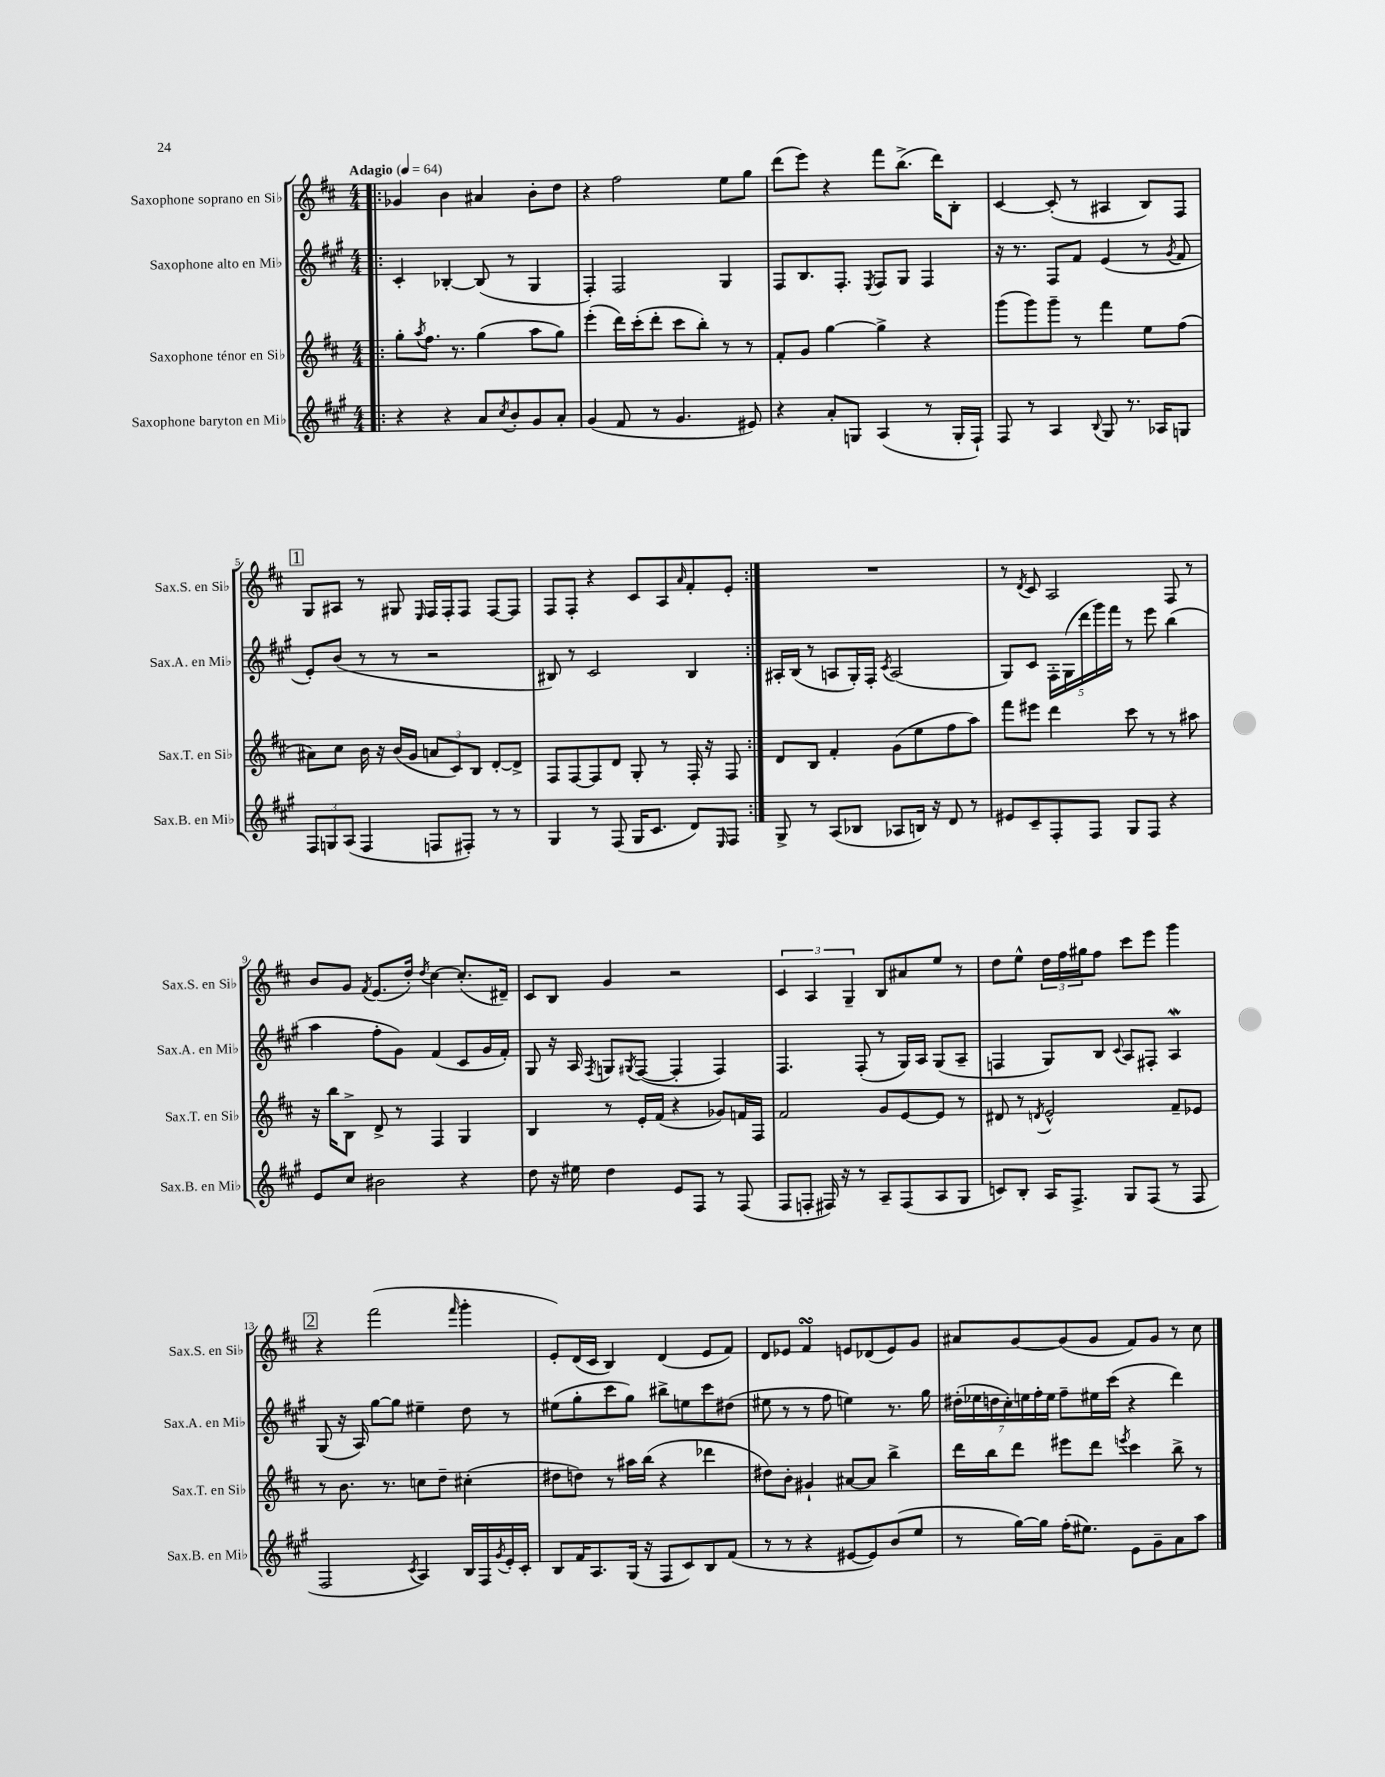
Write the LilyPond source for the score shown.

<<
\new StaffGroup <<
\new Staff = "s0" \with { instrumentName = "Saxophone soprano en Sib" shortInstrumentName = "Sax.S. en Sib" } {
    \clef treble \key d \major \numericTimeSignature \time 4/4 \tempo "Adagio" 4 = 64
    \repeat volta 2 { \bar ".|:" ges'4 b'4 ais'4 b'8-. d''8 |
    r4 fis''2 e''8 g''8 |
    d'''8( e'''8) r4 fis'''8 b''8.->( d'''16) b8-. |
    cis'4~ cis'8-.( r8 ais4 b8) fis8 |
    \mark \markup { \box "1" } g8 ais8 r8 gis8 \grace { e16 } fis16 fis16-. fis8 fis8~ fis8 |
    fis8 fis8-. r4 cis'8 a8 \grace { a'16 } fis'8-. e'8-. | }
    R1 |
    r8 \acciaccatura { d'8 } cis'8 a2 fis8 r8 |
    b'8 g'8 \acciaccatura { fis'8 } e'8.( d''16-.) \acciaccatura { d''8 } cis''4~ cis''8.-.( dis'16--) |
    cis'8 b8 g'4 r2 |
    \tuplet 3/2 { cis'4 a4 g4-- } b8 ais'8 e''8 r8 |
    d''8 e''8-^ \tuplet 3/2 { d''16 fis''16 gis''16 } fis''8 cis'''8 e'''8 g'''4 |
    \mark \markup { \box "2" } r4 fis'''2( \grace { fis'''16 } g'''4-. |
    e'8-.) d'16( cis'16 b4) d'4( e'8 fis'8) |
    d'8 ees'8 fis'4\turn e'8 des'8( e'8) g'8 |
    ais'8 g'8~ g'8( g'8 fis'8) g'8 r8 cis''8 \bar "|." |
}
\new Staff = "s1" \with { instrumentName = "Saxophone alto en Mib" shortInstrumentName = "Sax.A. en Mib" } {
    \clef treble \key a \major \numericTimeSignature \time 4/4
    \repeat volta 2 { \bar ".|:" cis'4-. bes4~-. bes8( r8 gis4 |
    fis4-.) fis2 gis4 |
    fis8 b8. fis8.-. \acciaccatura { e8 } fis8 gis8 fis4 |
    r16 r8. fis8 fis'8 e'4( r8 \acciaccatura { gis'8 } fis'8 |
    \mark \markup { \box "1" } e'8-.) b'8( r8 r8 r2 |
    bis8) r8 cis'2 bis4 | }
    ais16-. b16( r8 a8 gis16-.) fis16-. \acciaccatura { cis'8 } a2( |
    gis8) cis'8 \tuplet 5/4 { fis16-. gis16( d'''16 gis'''16) fis'''16 } r8 e'''8 b''4( |
    a''4 fis''8-. gis'8) fis'4( cis'8 gis'16 fis'16-.) |
    gis8 r16 a16 \acciaccatura { fis8 } g8 \acciaccatura { gis8 } fis8~( fis4-. fis4) |
    fis4. fis8-.( r8 gis16) a16 gis8( a8-- |
    f4 gis8) b8 \appoggiatura { cis'8 } a8 fis8-. a4\mordent |
    \mark \markup { \box "2" } gis8( r16 a16) gis''8~ gis''8 eis''4-- d''8 r8 |
    eis''8( gis''8-. cis'''8 gis''8) bis''8-> e''8 cis'''8 dis''8( |
    eis''8 r8 r8 fis''8 e''4) r8. gis''16 |
    \tuplet 7/4 { dis''16-.( ees''16 d''16 cis''16-.) e''16 fis''16-. e''16 } fis''8-- eis''16 cis'''16( r4 d'''4) \bar "|." |
}
\new Staff = "s2" \with { instrumentName = "Saxophone ténor en Sib" shortInstrumentName = "Sax.T. en Sib" } {
    \clef treble \key d \major \numericTimeSignature \time 4/4
    \repeat volta 2 { \bar ".|:" g''8-. \acciaccatura { a''8 } fis''8. r8. g''4( a''8 g''8) |
    e'''4-.( d'''16) cis'''16-.( d'''8-. cis'''8 b''8-.) r8 r8 |
    fis'8-. g'8 g''4~ g''4-> r4 |
    g'''8( g'''8) g'''8-- r8 fis'''4 e''8 fis''8( |
    \mark \markup { \box "1" } ais'8) cis''8 b'16 r16 b'16( g'16 \tuplet 3/2 { a'8 cis'8) b8 } d'8~-. d'8-> |
    fis8 fis8~ fis8 d'8 g8-. r8 fis16-. r16 fis8 | }
    d'8 b8 fis'4-. g'8( e''8 fis''8 a''8) |
    fis'''8 eis'''8 d'''4 cis'''8 r8 r8 ais''8 |
    r16 b''16 b8-> d'8-> r8 fis4 g4 |
    b4 r8 e'16-. fis'16( r4 ges'8) f'16 fis16 |
    fis'2 g'8 e'8~ e'8 r8 |
    dis'8 r8 \acciaccatura { d'8 } e'2-^ fis'8-- ees'8 |
    \mark \markup { \box "2" } r8 b'8. r8. c''8 d''8-- cis''4-.( |
    dis''8 d''8) r8 ais''16 b''16( r4 des'''4 |
    dis''8) b'8-. gis'4-! ais'8~ ais'8 b''4-> |
    d'''16 b''16 d'''8 eis'''8 d'''8 \acciaccatura { e'''8 } cis'''4 b''8-> r8 \bar "|." |
}
\new Staff = "s3" \with { instrumentName = "Saxophone baryton en Mib" shortInstrumentName = "Sax.B. en Mib" } {
    \clef treble \key a \major \numericTimeSignature \time 4/4
    \repeat volta 2 { \bar ".|:" r4 r4 a'8 \acciaccatura { cis''8 } b'8-. gis'8 a'8-. |
    gis'4( fis'8 r8 gis'4. eis'8) |
    r4 a'8-. g8 a4( r8 g16-. fis16-!) |
    fis8 r8 a4 \appoggiatura { b8 } gis8 r8. aes16 g8 |
    \mark \markup { \box "1" } \tuplet 3/2 { fis8 g8 a8( } fis4 f8 fis8-.) r8 r8 |
    gis4 r8 fis8( gis16 cis'8. d'8) \grace { e16 } fis8 | }
    gis8-> r8 a8( bes8 aes8 b16) r16 d'8 r8 |
    eis'8 cis'8-- fis8-. fis8 gis8 fis8 r4 |
    e'8 cis''8 bis'2 r4 |
    d''8 r16 eis''16 d''4 e'8 fis8 r8 fis8( |
    fis8 f8-. fis16) r16 r8 a8-- fis8( a8 gis8 |
    c'8) b8-. a16 fis8.-> gis8 fis8( r8 fis8 |
    \mark \markup { \box "2" } fis2 \acciaccatura { cis'8 } a4) b16 fis16 \acciaccatura { gis'8 } e'16-. cis'16-. |
    b8 fis'16 a8. gis16( r16 fis8 cis'8) b8 fis'8( |
    r8 r8 r4 eis'8~ eis'8) b'8( e''8 |
    r8 gis''16~) gis''16 fis''16-.( eis''8.) e'8 gis'8-- a'8 a''8 \bar "|." |
}
>>
>>
